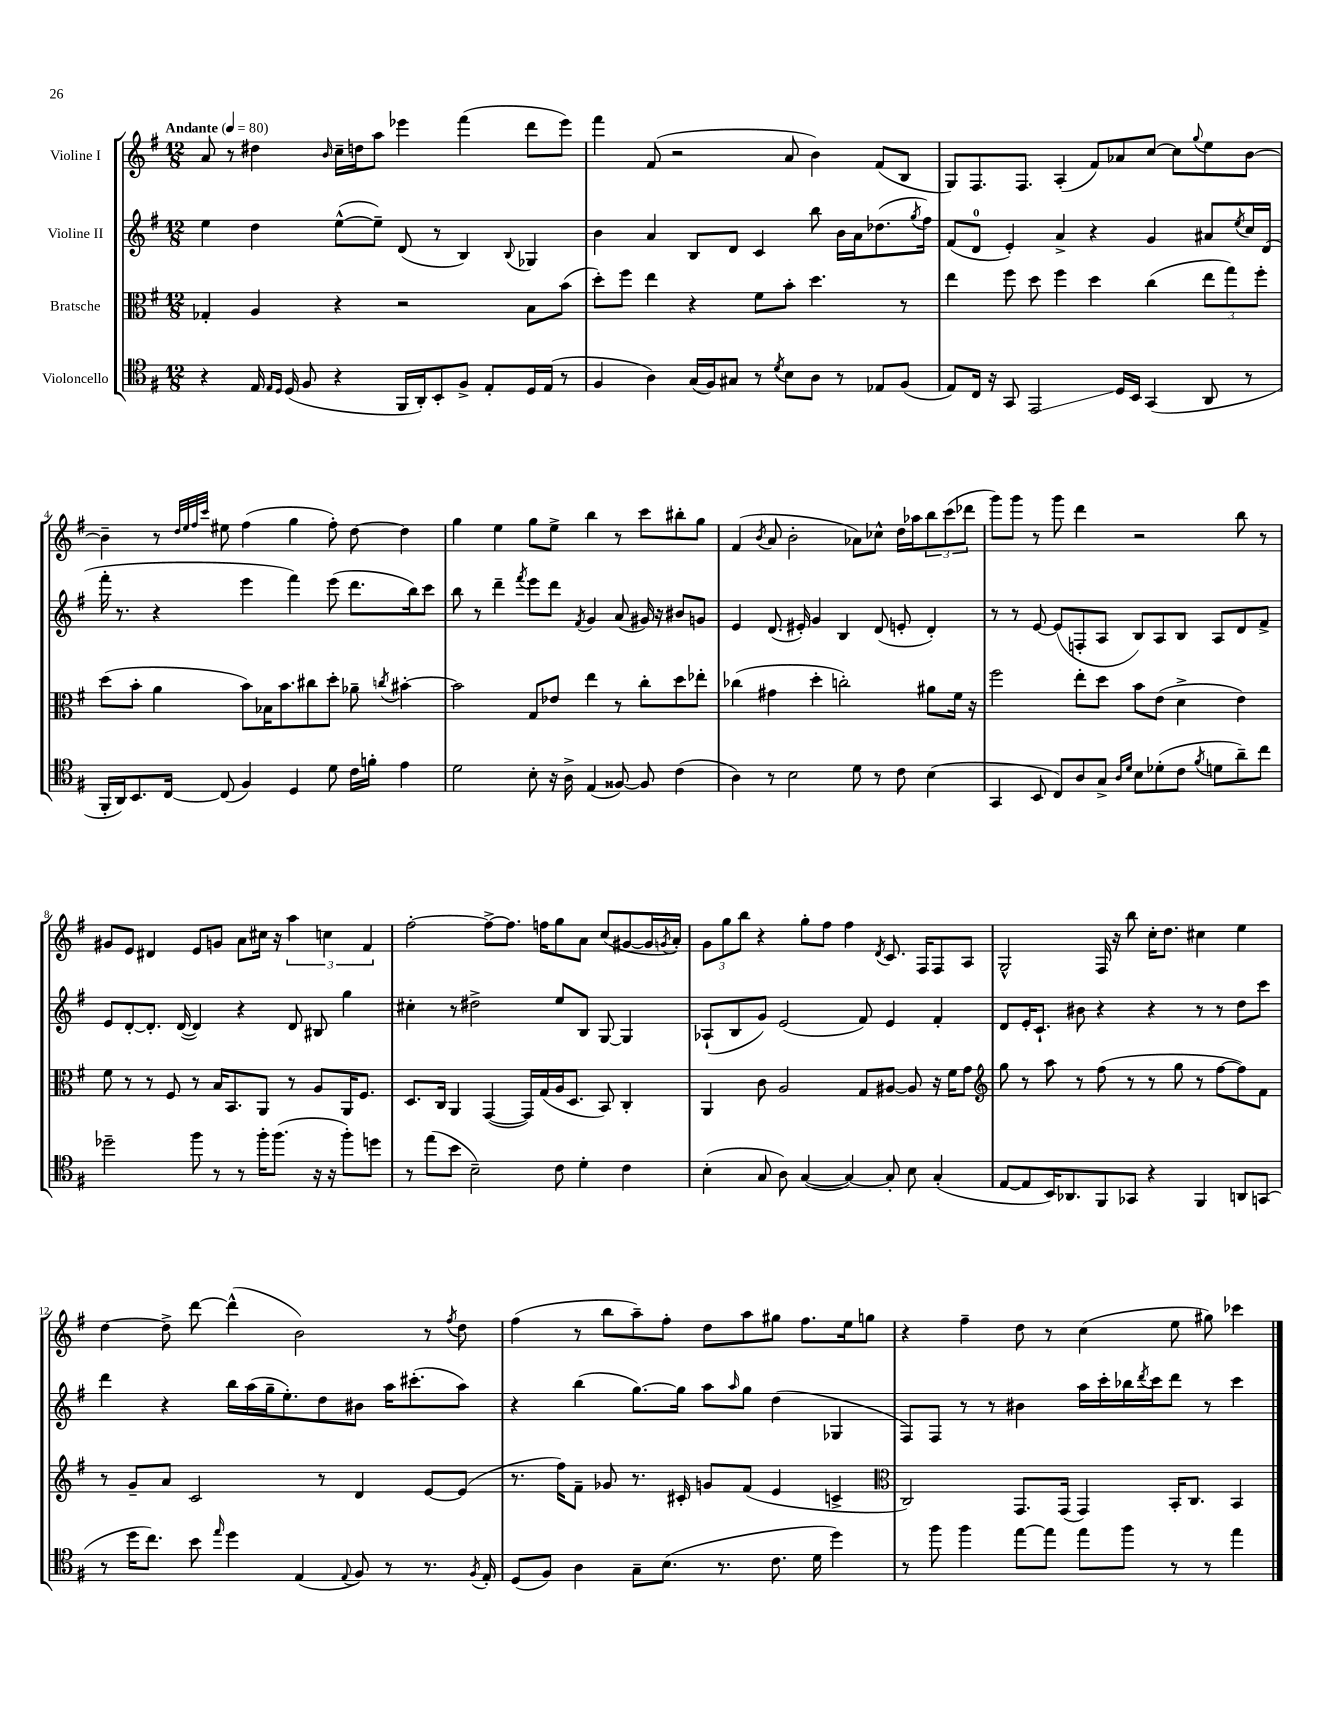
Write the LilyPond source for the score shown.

<<
\new StaffGroup <<
\new Staff = "s0" \with { instrumentName = "Violine I" } {
    \clef treble \key g \major \numericTimeSignature \time 12/8 \tempo "Andante" 4 = 80
    a'8 r8 dis''4 \grace { b'16 } c''16-- d''16 a''8 ees'''4 fis'''4( d'''8 ees'''8) |
    fis'''4 fis'8( r2 a'8 b'4) fis'8( b8 |
    g8) fis8. fis8. a4-.( fis'8) aes'8 c''8~ c''8 \appoggiatura { g''8 } e''8 b'8~ |
    b'4-- r8 \grace { d''32 e''32 fis''32 c'''32 } eis''8 fis''4( g''4 fis''8-.) d''8~ d''4 |
    g''4 e''4 g''8 e''8-> b''4 r8 c'''8 bis''8-. g''8 |
    fis'4( \acciaccatura { b'8 } a'8 b'2-. aes'8) ces''8-^ d''16 aes''16 \tuplet 3/2 { b''8 c'''8( des'''8 } |
    g'''8) g'''8 r8 g'''8 d'''4 r2 b''8 r8 |
    gis'8 e'8 dis'4 e'8 g'8 a'8 cis''16 r16 \tuplet 3/2 { a''4 c''4 fis'4 } |
    fis''2~-. fis''8~-> fis''8. f''16 g''8 a'8 c''8( gis'8~ gis'16 \acciaccatura { g'8 } a'16-.) |
    \tuplet 3/2 { g'8 g''8 b''8 } r4 g''8-. fis''8 fis''4 \acciaccatura { d'8 } c'8. fis16 fis8 a8 |
    g2-^ fis16 r16 b''8 c''16-. d''8. cis''4 e''4 |
    d''4~ d''8-> d'''8~ d'''4-^( b'2) r8 \acciaccatura { fis''8 } d''8 |
    fis''4( r8 b''8 a''8--) fis''8-. d''8 a''8 gis''8 fis''8. e''16 g''8 |
    r4 fis''4-- d''8 r8 c''4( e''8 gis''8) ces'''4 \bar "|." |
}
\new Staff = "s1" \with { instrumentName = "Violine II" } {
    \clef treble \key g \major \numericTimeSignature \time 12/8
    e''4 d''4 e''8~-^( e''8--) d'8( r8 b4) \appoggiatura { b8 } ges4 |
    b'4 a'4 b8 d'8 c'4 b''8 b'16 a'16 des''8.( \acciaccatura { g''8 } fis''16) |
    fis'8( d'8-0 e'4-.) a'4-> r4 g'4 ais'8 \acciaccatura { e''8 } c''16 d'16( |
    fis'''16-. r8. r4 e'''4 fis'''4) e'''8( d'''8. b''16) c'''8 |
    b''8 r8 d'''4-- \acciaccatura { fis'''8 } e'''8 d'''8 \acciaccatura { fis'8 } g'4 a'8( gis'16) r16 bis'8 g'8 |
    e'4 d'8.( eis'16-.) g'4 b4 d'8( e'8-. d'4-.) |
    r8 r8 e'8~ e'8( f8-. a8 b8) a8 b8 a8 d'8 fis'8-> |
    e'8 d'8~-. d'8.-. d'16~( d'4) r4 d'8 bis8 g''4 |
    cis''4-. r8 dis''2-> e''8 b8 g8~ g4 |
    aes8-!( b8 g'8) e'2( fis'8) e'4 fis'4-. |
    d'8 e'16-. c'8.-! bis'8 r4 r4 r8 r8 d''8 c'''8 |
    d'''4 r4 b''16 a''16( g''16-- e''8.-.) d''8 bis'8 a''16 cis'''8.-.( a''8) |
    r4 b''4( g''8.~) g''16 a''8 \grace { a''16 } g''8 d''4( ges4 |
    fis8) fis8 r8 r8 bis'4 a''16 c'''16-. bes''16 \acciaccatura { d'''8 } c'''16 d'''8 r8 c'''4 \bar "|." |
}
\new Staff = "s2" \with { instrumentName = "Bratsche" } {
    \clef alto \key g \major \numericTimeSignature \time 12/8
    ges4-. a4 r4 r2 b8 b'8( |
    d''8-.) fis''8 e''4 r4 fis'8 b'8-. d''4. r8 |
    e''4 fis''8 d''8 fis''4 d''4 c''4( \tuplet 3/2 { e''8 g''8) fis''8-. } |
    d''8( b'8-. a'4 b'8) bes16 b'8. cis''8 d''8-. aes'8-- \acciaccatura { c''8 } bis'4~-. |
    bis'2 g8 ees'8 e''4 r8 c''8-. d''8 ees''8-. |
    ces''4( gis'4 d''4-. c''2-.) ais'8 fis'16 r16 |
    fis''2 e''8-. d''8 b'8 e'8( d'4-> e'4) |
    fis'8 r8 r8 fis8 r8 b16 b,8. a,8 r8 a8 a,16 fis8. |
    d8. c16 a,4 g,4~( g,16) g16( a16 d8. b,8) c4-. |
    a,4 c'8 a2 g8 ais8~ ais8 r16 fis'16 g'8 |
    \clef treble g''8 r8 a''8 r8 fis''8( r8 r8 g''8 r8 fis''8~ fis''8) fis'8 |
    r8 g'8-- a'8 c'2 r8 d'4 e'8~ e'8( |
    r8. fis''16) fis'8-- ges'8 r8. cis'16-. g'8 fis'8( e'4 c'4-> |
    \clef alto c2) g,8. g,16( g,4) b,16-. c8. b,4 \bar "|." |
}
\new Staff = "s3" \with { instrumentName = "Violoncello" } {
    \clef tenor \key g \major \numericTimeSignature \time 12/8
    r4 e16 \grace { e16 d16 } d16( fis8 r4 fis,16 a,16-.) b,8-. fis8-> e8-. d16 e16( r8 |
    fis4 a4) g16( fis16) gis8 r8 \acciaccatura { d'8 } b8 a8 r8 ees8 fis8( |
    e8) c16 r16 g,8 e,2\glissando d16 b,16 g,4( a,8 r8 |
    fis,16-. a,16) b,8. c16~ c8( fis4) d4 d'8 c'16 f'16-. e'4 |
    d'2 b8-. r16 a16-> e4( fisis8~) fisis8 c'4( |
    a4) r8 b2 d'8 r8 c'8 b4( |
    g,4 b,8 c8) a8 g8-> \grace { a16 d'16 } b8 des'8-.( c'8 \acciaccatura { fis'8 } d'8 a'8--) c''8 |
    des''2-- fis''8 r8 r8 fis''16-. fis''8.( r16 r16 fis''8-.) d''8 |
    r8 e''8( b'8 b2--) c'8 d'4-. c'4 |
    b4-.( g8 a8) g4~( g4~) g8-. b8 g4-.( |
    e8~ e8 b,16) aes,8. fis,8 ges,8 r4 fis,4 a,8 g,8( |
    r8 d''16 c''8.) b'8 \grace { e''16 } d''4 e4( \appoggiatura { e8 } fis8) r8 r8. \acciaccatura { fis8 } e16-. |
    d8( fis8) a4 g8-- b8.( r8. c'8. d'16 d''4) |
    r8 fis''8 fis''4 e''8~ e''8 e''8 fis''8 r8 r8 e''4 \bar "|." |
}
>>
>>
